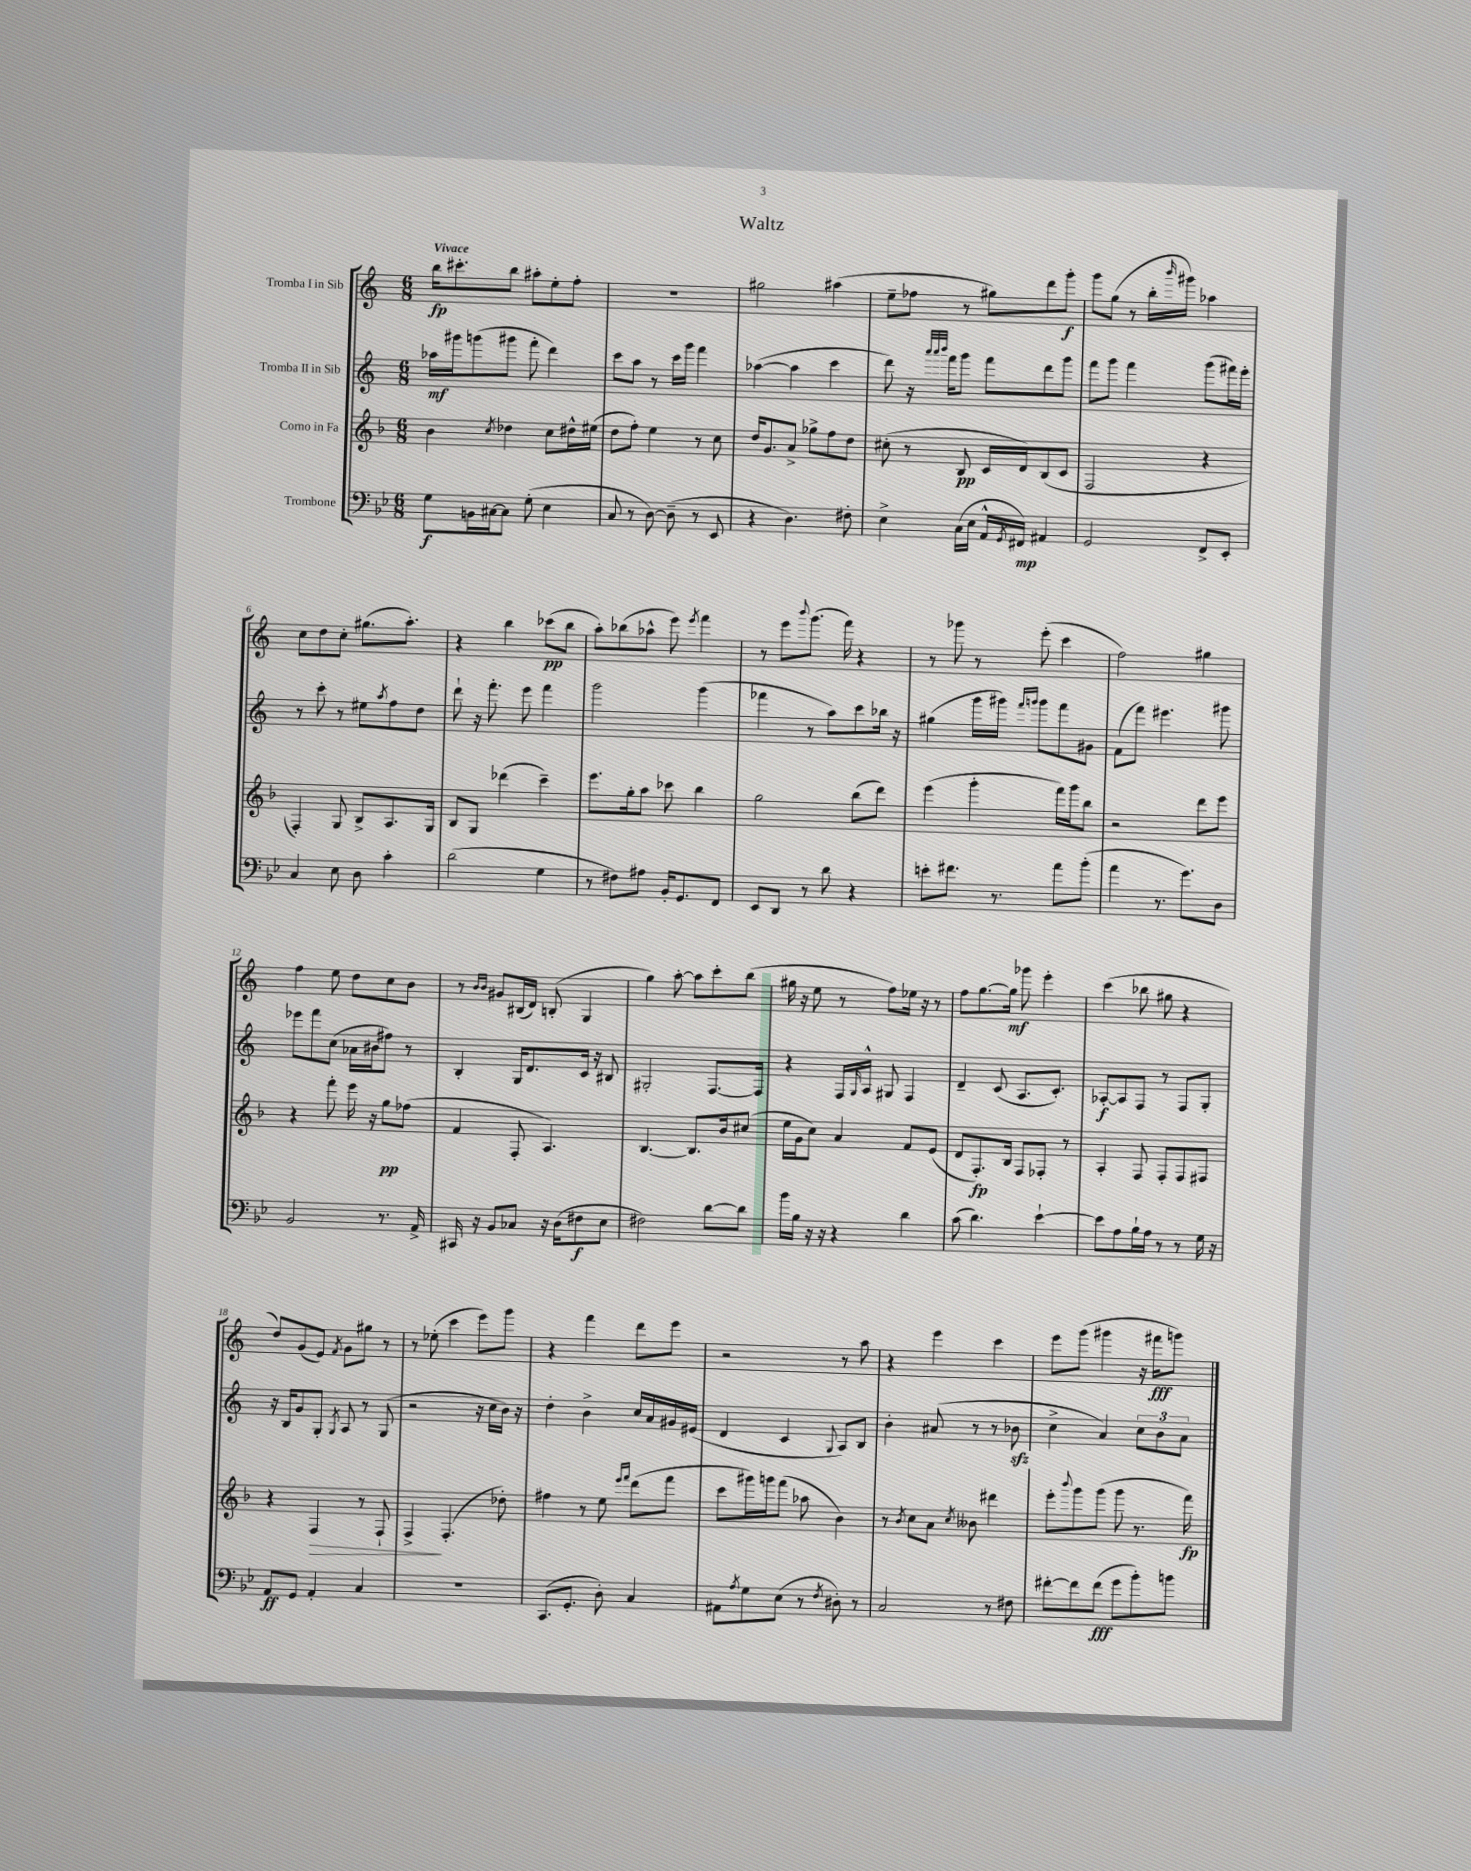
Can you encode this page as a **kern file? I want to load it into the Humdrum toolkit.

**kern	**dynam	**kern	**dynam	**kern	**dynam	**kern	**dynam
*part4	*part4	*part3	*part3	*part2	*part2	*part1	*part1
*staff4	*staff4	*staff3	*staff3	*staff2	*staff2	*staff1	*staff1
*I"Trombone	*	*I"Corno in Fa	*	*I"Tromba II in Sib	*	*I"Tromba I in Sib	*
*clefF4	*	*clefG2	*	*clefG2	*	*clefG2	*
*k[b-e-]	*	*k[b-]	*	*k[]	*	*k[]	*
*M6/8	*	*M6/8	*	*M6/8	*	*M6/8	*
=1	=1	=1	=1	=1	=1	=1	=1
!	!	!	!	!	!	!LO:TX:a:B:t=Vivace	!
8G\L	f	4b-\	.	16aa-X\LL	mf	16bb\KL	fp
.	.	.	.	16ggg#X\J	.	8.ccc#X'\	.
16BBn\L	.	.	.	(8gggn\	.	.	.
[16C#X\J	.	.	.	.	.	.	.
.	.	8qcc/	.	.	.	.	.
8C#\J]	.	4dd-X\	.	8ggg#X\J	.	8bb\J	.
(8G'\	.	.	.	8fff'\	.	8aa#X'\L	.
4E-\	.	8cc\L	.	4ddd\)	.	8ee'\	.
.	.	16dd#X^^\L	.	.	.	8ff'\J	.
.	.	(16ee#X\JJ	.	.	.	.	.
=2	=2	=2	=2	=2	=2	=2	=2
8C/	.	8dd\L	.	8ccc\L	.	2.r	.
8r	.	8ff'\J)	.	8aa\J	.	.	.
[8D\)	.	4ee\	.	8r	.	.	.
(8D~\]	.	.	.	16ccc\LL	.	.	.
.	.	.	.	16ggg\JJ	.	.	.
8r	.	8r	.	4fff\	.	.	.
8EE-/	.	8cc\	.	.	.	.	.
=3	=3	=3	=3	=3	=3	=3	=3
4r	.	16dd/KL	.	([4aa-X\	.	2gg#X\	.
.	.	8.g/	.	.	.	.	.
4.D\)	.	8a^/J	.	4aa-\]	.	.	.
.	.	8gg-X^\L	.	.	.	.	.
.	.	8ff\	.	4ccc\	.	(4aa#X\	.
8F#X'\	.	8dd\J	.	.	.	.	.
=4	=4	=4	=4	=4	=4	=4	=4
4E-^\	.	(8cc#X'\	.	8ddd\)	.	8ee~\L	.
.	.	8r	.	16r	.	8ff-X\J	.
.	.	.	.	32qqaaa/LLL	.	.	.
.	.	.	.	32qqaaa/	.	.	.
.	.	.	.	32qqbbb/JJJ	.	.	.
.	.	.	.	16fff\KL	.	.	.
(16C\LL	.	8B-/	pp	8ggg\J	.	8r	.
16E-\JJ	.	.	.	.	.	.	.
16AA^^/LL	.	16c/LL	.	8fff\L	.	8gg#X\L)	.
8qGG/	.	.	.	.	.	.	.
16FF#X/JJ)	mp	16d/J)	.	.	.	.	.
4AA#X/	.	(8B-/	.	8ddd\	.	8ddd\	.
.	.	8c/J	.	8ggg\J	.	8ggg'\J	f
=5	=5	=5	=5	=5	=5	=5	=5
2GG/	.	2F/	.	8fff\L	.	8ggg\L	.
.	.	.	.	8ggg\J	.	(8gg\J	.
.	.	.	.	4fff\	.	8r	.
.	.	.	.	.	.	16bb'\LL	.
.	.	.	.	.	.	16qqbbb/	.
.	.	.	.	.	.	16ggg#X\JJ)	.
8FF^/L	.	4r	.	(8ggg\L	.	4aa-X\	.
8EE-'/J	.	.	.	16fff#X\L)	.	.	.
.	.	.	.	16eee'\JJ	.	.	.
!!LO:LB:g=z
=6	=6	=6	=6	=6	=6	=6	=6
4C/	.	4F'/)	.	8r	.	8cc\L	.
.	.	.	.	8ccc'\	.	8dd\	.
8E-\	.	8G/	.	8r	.	8cc'\J	.
8D\	.	8B-^/L	.	8ee#X\L	.	(8.gg#X\L	.
.	.	.	.	8qaa/	.	.	.
4c'\	.	8.A/	.	8ff\	.	.	.
.	.	.	.	.	.	8.aa'\J)	.
.	.	.	.	8dd\J	.	.	.
.	.	16G/Jk	.	.	.	.	.
=7	=7	=7	=7	=7	=7	=7	=7
(2d\	.	8B-/L	.	8ddd`\	.	4r	.
.	.	8G/J	.	16r	.	.	.
.	.	.	.	8.fff'\	.	.	.
.	.	(4ddd-X\	.	.	.	4bb\	.
.	.	.	.	8eee\	.	.	.
4G\	.	4ccc~\)	.	4fff\	.	(8ccc-X\L	pp
.	.	.	.	.	.	8bb\J	.
=8	=8	=8	=8	=8	=8	=8	=8
8r	.	8.eee\L	.	2ggg\	.	8aa'\L)	.
8F#X\L)	.	.	.	.	.	(8bb-X\	.
.	.	16gg'\k	.	.	.	.	.
8A#X\J	.	8aa\J	.	.	.	8aa-X^^\J	.
16BB-'/KL	.	8ccc-X\	.	.	.	8eee\)	.
8.GG/	.	.	.	.	.	.	.
.	.	.	.	.	.	8qeee/	.
.	.	4bb-\	.	(4ggg\	.	4fff\	.
8FF/J	.	.	.	.	.	.	.
=9	=9	=9	=9	=9	=9	=9	=9
8EE-/L	.	2gg\	.	4fff-X\	.	8r	.
8DD/J	.	.	.	.	.	8eee\L	.
.	.	.	.	.	.	8qqbbb/	.
8r	.	.	.	8r	.	(8.ggg\J	.
8d\	.	.	.	8aa\L)	.	.	.
.	.	.	.	.	.	16fff\)	.
4r	.	(8bb-\L	.	8ccc\	.	4r	.
.	.	8ddd\J)	.	16bb-X\Jk	.	.	.
.	.	.	.	16r	.	.	.
=10	=10	=10	=10	=10	=10	=10	=10
8en'\L	.	(4eee\	.	(4gg#X\	.	8r	.
8.f#X\J	.	.	.	.	.	8ggg-X\	.
.	.	4ggg'\	.	16ggg\LL	.	8r	.
8.r	.	.	.	16ggg#X\JJ)	.	.	.
.	.	.	.	16qqfff/LL	.	.	.
.	.	.	.	16qqgggn/JJ	.	.	.
.	.	.	.	8ggg\L	.	(8eee'\	.
8a\L	.	16fff\LL)	.	8fff\	.	4ccc\	.
.	.	16ggg\J	.	.	.	.	.
(8b-'\J	.	8bb-\J	.	8g#X\J	.	.	.
=11	=11	=11	=11	=11	=11	=11	=11
4a\	.	2r	.	(8f\L	.	2ff\)	.
.	.	.	.	8fff\J)	.	.	.
8.r	.	.	.	4.eee#X\	.	.	.
8.g\L)	.	.	.	.	.	.	.
.	.	8ddd\L	.	.	.	4gg#X\	.
8D\J	.	8eee\J	.	8ggg#X\	.	.	.
!!LO:LB:g=z
=12	=12	=12	=12	=12	=12	=12	=12
2BB-/	.	4r	.	8eee-X\L	.	4ff\	.
.	.	.	.	8fff\	.	.	.
.	.	8fff'\	.	(8cc\J	.	8ee\	.
.	.	16eee\	.	16a-X\LL	.	8dd\L	.
.	.	16r	.	16b#X\J	.	.	.
8.r	.	8gg\L	pp	8ff#X\J)	.	8cc\	.
.	.	(8ff-X\J	.	8r	.	8b\J	.
16AA^/	.	.	.	.	.	.	.
=13	=13	=13	=13	=13	=13	=13	=13
16CC#X/	.	4f/	.	4B'/	.	8r	.
16r	.	.	.	.	.	.	.
.	.	.	.	.	.	16qqb/LL	.
.	.	.	.	.	.	16qqb/JJ	.
8BB-/L	.	.	.	.	.	8g#X/L	.
8C-X/J	.	8F'/	.	16G/KL	.	(16B#X/L	.
.	.	.	.	8.d/	.	16d/JJ)	.
16r	.	4.A/)	.	.	.	(8Bn'/	.
(16D\KL	.	.	.	.	.	.	.
8F#X\	f	.	.	16c/Jk	.	4G/	.
.	.	.	.	16r	.	.	.
8E-\J	.	.	.	8B#X/	.	.	.
=14	=14	=14	=14	=14	=14	=14	=14
2F#X\)	.	[4.B-/	.	2G#X'/	.	4gg\)	.
.	.	.	.	.	.	[8aa'\	.
.	.	8.B-/L]	.	.	.	8aa\L]	.
[8d\L	.	.	.	[8.F/L	.	8ccc'\	.
.	.	16b-/k	.	.	.	.	.
8d\J]	.	(8cc#X/J	.	.	.	(8bb\J	.
.	.	.	.	16F/Jk]	.	.	.
=15	=15	=15	=15	=15	=15	=15	=15
16b-\LL	.	16ee\LL	.	4r	.	16gg#X\	.
16B-\JJ	.	16g\J	.	.	.	16r	.
16r	.	8cc\J)	.	.	.	8ee\	.
16r	.	.	.	.	.	.	.
4r	.	4a/	.	16F/LL	.	8r	.
.	.	.	.	16qqG/	.	.	.
.	.	.	.	16A^^/JJ	.	.	.
.	.	.	.	8G#X/	.	8ff\L)	.
4d\	.	8f/L	.	4F/	.	16ee-X\Jk	.
.	.	.	.	.	.	16r	.
.	.	(8e/J	.	.	.	8r	.
=16	=16	=16	=16	=16	=16	=16	=16
(8c\	.	8d/L	.	4d~/	.	8ff\L	.
4.d\)	.	8.F'/)	fp	.	.	[8.gg\	.
.	.	.	.	(8c/	.	.	.
.	.	16B-/Jk	.	.	.	16gg\Jk]	mf
.	.	8F/L	.	8.A/L	.	8ggg-X\	.
[4e-`\	.	8F-X'/J	.	.	.	4eee'\	.
.	.	.	.	8.c'/J)	.	.	.
.	.	8r	.	.	.	.	.
=17	=17	=17	=17	=17	=17	=17	=17
8e-\L]	.	4A'/	.	[8A-X'/L	f	(4ccc\	.
8A\	.	.	.	8A-/]	.	.	.
16B-`\L	.	8F/	.	8F/J	.	8bb-X\	.
16A\JJ	.	.	.	.	.	.	.
8r	.	8F'/L	.	8r	.	8gg#X\	.
8r	.	8F/	.	8F/L	.	4r	.
16G\	.	8F#X/J	.	8G'/J	.	.	.
16r	.	.	.	.	.	.	.
!!LO:LB:g=z
=18	=18	=18	=18	=18	=18	=18	=18
8AA/L	ff	4r	.	16r	.	8dd/L)	.
.	.	.	.	16B/KL	.	.	.
8GG/J	.	.	.	8g/	.	(8g/	.
!	!	!	!LO:HP:b	!	!	!	!
4AA'/	.	4F/	>	8G'/J	.	8e/J)	.
.	.	.	.	8qG/	.	8qf/	.
.	.	.	.	8A/	.	8g\L	.
4C/	.	8r	.	8r	.	8gg#X\J	.
.	.	8F`/	.	(8G/	.	8r	.
=19	=19	=19	=19	=19	=19	=19	=19
2.r	.	4F^/	.	2r	.	8r	.
.	.	.	.	.	.	(8ee-X'\	.
.	.	(4.F'/	]	.	.	4ccc\	.
.	.	.	.	16r	.	8eee\L)	.
.	.	.	.	16cc\LL	.	.	.
.	.	8dd-X'\)	.	16b\JJ)	.	8ggg\J	.
.	.	.	.	16r	.	.	.
=20	=20	=20	=20	=20	=20	=20	=20
(8.CC/L	.	4ff#X\	.	4dd'\	.	4r	.
8.GG'/J	.	.	.	.	.	.	.
.	.	8r	.	4b^\	.	4fff\	.
8D'\)	.	8ee\	.	.	.	.	.
.	.	16qqeee/LL	.	.	.	.	.
.	.	16qqfff/JJ	.	.	.	.	.
4C/	.	(8ddd\L	.	16cc/LL	.	8ddd\L	.
.	.	.	.	16a/	.	.	.
.	.	8fff\J	.	16g#X/	.	8eee\J	.
.	.	.	.	(16e#X/JJ	.	.	.
=21	=21	=21	=21	=21	=21	=21	=21
8AA#X\L	.	8ccc\L	.	4d/	.	2r	.
8qA/	.	.	.	.	.	.	.
8G\	.	16ggg#X\L)	.	.	.	.	.
.	.	16gggn\J	.	.	.	.	.
(8E-\J	.	(8fff\J	.	4c/	.	.	.
8r	.	8aa-X\	.	.	.	.	.
8qF/	.	.	.	8qqG/	.	.	.
8D#X'\)	.	4b-\)	.	8A/L)	.	8r	.
8r	.	.	.	8B/J	.	8aa\	.
=22	=22	=22	=22	=22	=22	=22	=22
2C/	.	8r	.	4b'\	.	4r	.
.	.	8qb-/	.	.	.	.	.
.	.	8cc\L	.	.	.	.	.
.	.	8a\J	.	(8a#X/	.	4eee\	.
.	.	8qcc/	.	.	.	.	.
.	.	8b--X\	.	8r	.	.	.
8r	.	4ddd#X\	.	8r	.	4ccc\	.
8F#X\	.	.	.	8b-Xzz\	.	.	.
=23	=23	=23	=23	=23	=23	=23	=23
[8f#X'\L	.	8eee'\L	.	4cc^\	.	8eee\L	.
.	.	8qqbbb-/	.	.	.	.	.
8f#\]	.	8ggg\	.	.	.	(8ggg\J	.
(8f#\J	fff	(8ggg\J	.	4a/)	.	4ggg#X\	.
8g\L	.	8ggg\	.	.	.	.	.
8b-'\)	.	8.r	.	12cc\L	.	16r	.
.	.	.	.	.	.	16fff#X\KL	fff
.	.	.	.	12b\	.	.	.
8bn\J	.	.	.	.	.	8gggn\J)	.
.	.	.	.	12a\J	.	.	.
.	.	16fff\)	fp	.	.	.	.
==	==	==	==	==	==	==	==
*-	*-	*-	*-	*-	*-	*-	*-
